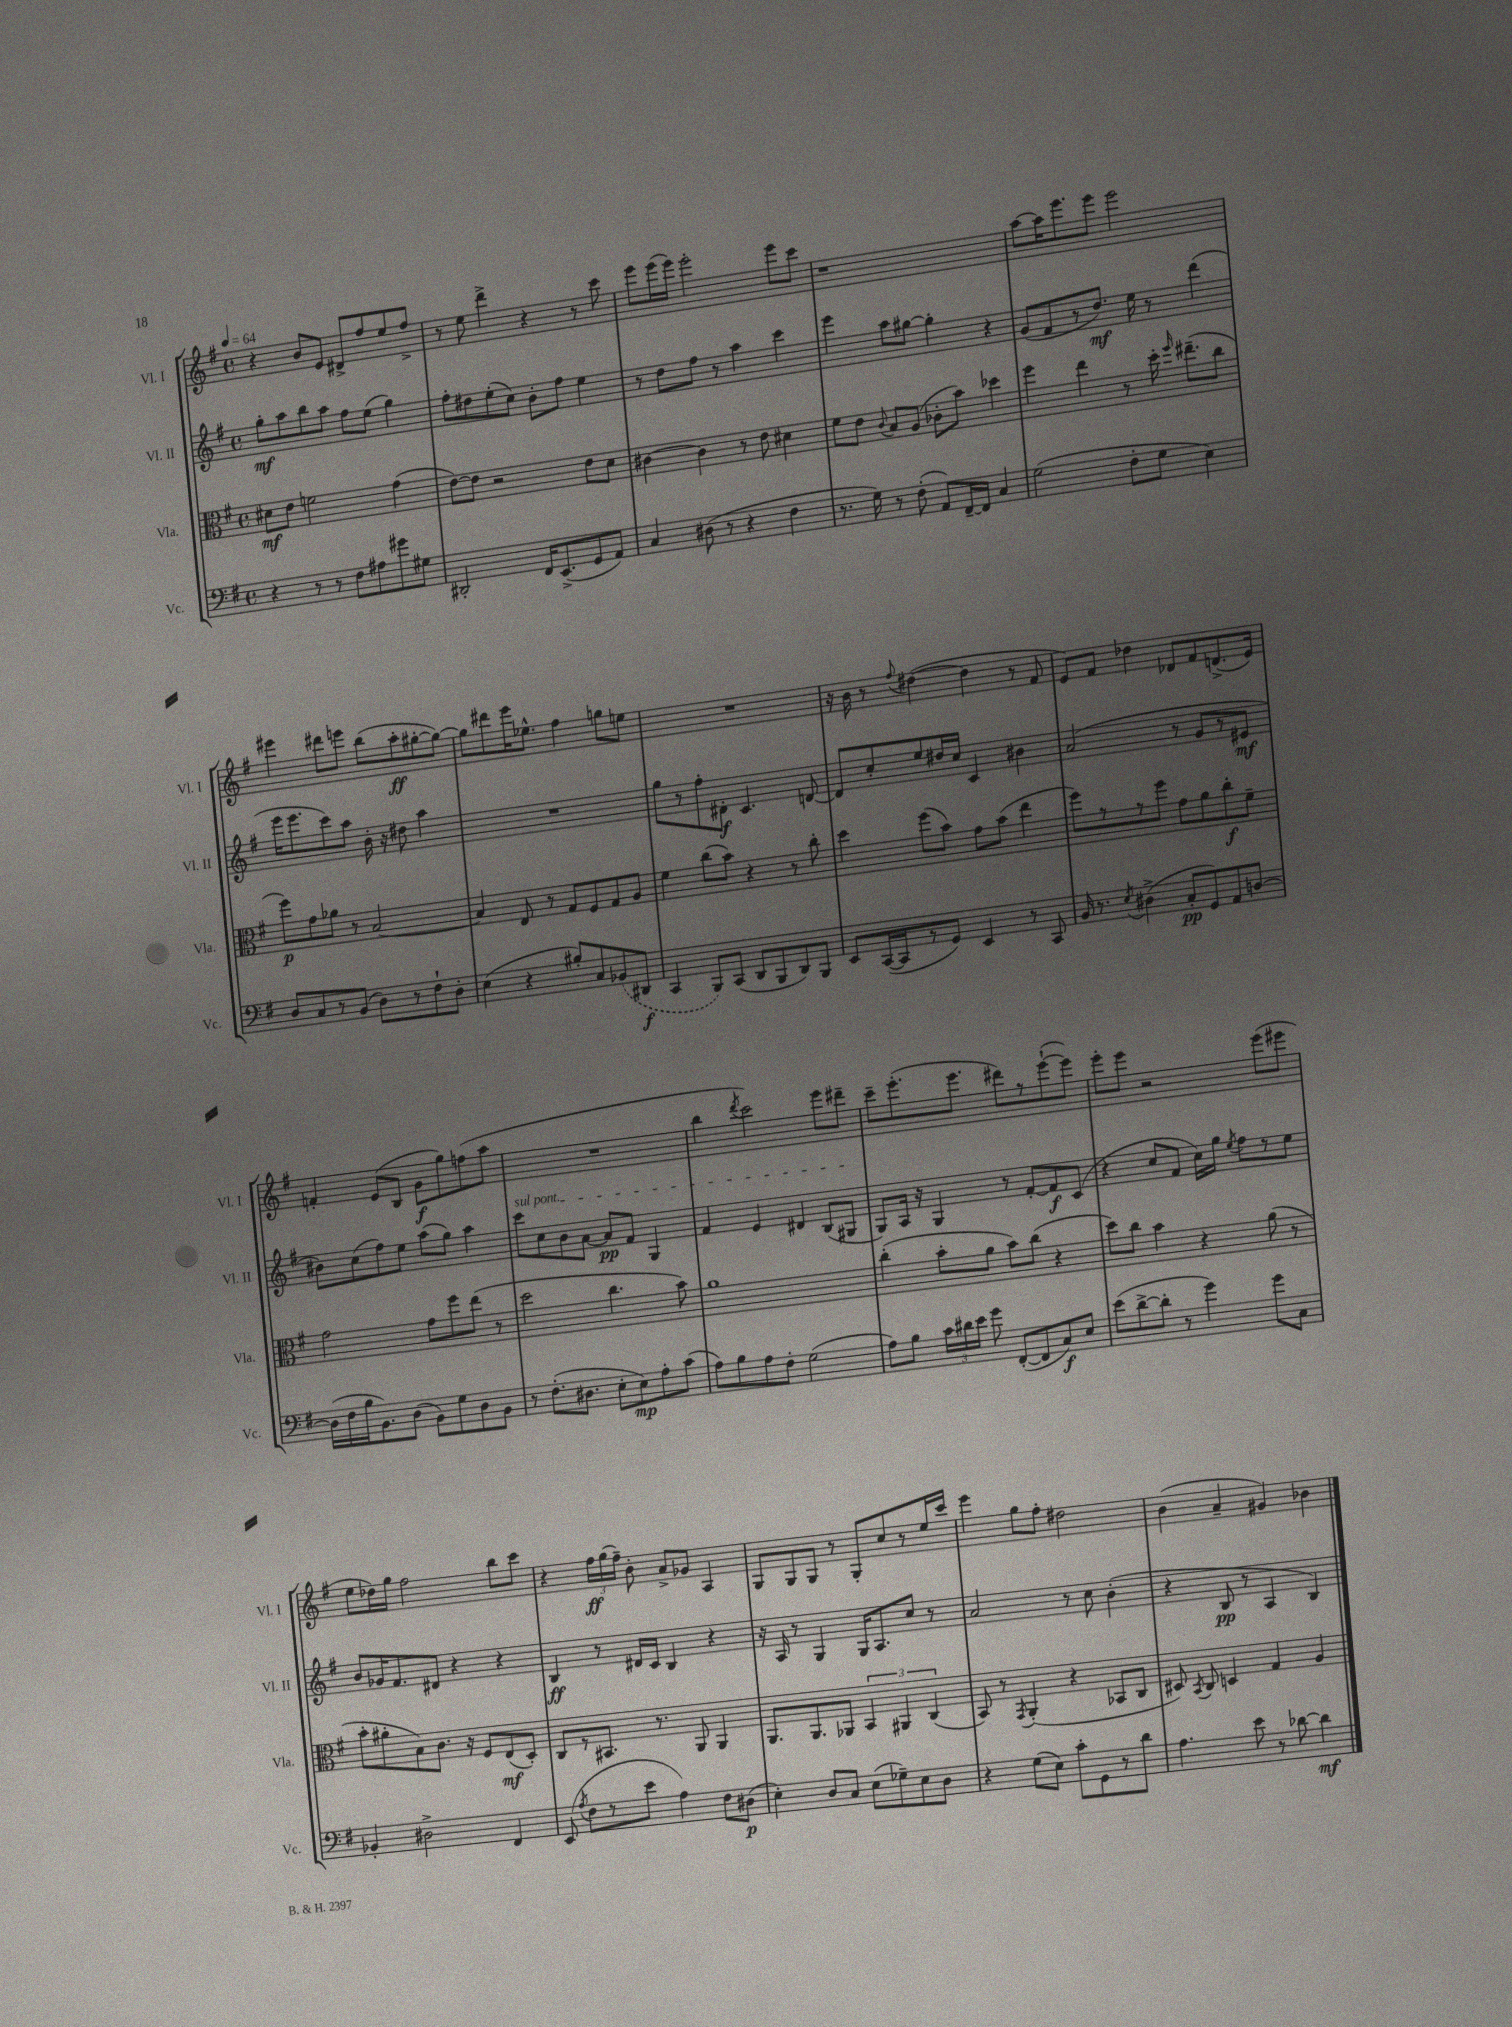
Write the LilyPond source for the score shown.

<<
\new StaffGroup <<
\new Staff = "s0" \with { instrumentName = "Vl. I" shortInstrumentName = "Vl. I" } {
    \clef treble \key g \major \defaultTimeSignature \time 4/4 \tempo 4 = 64
    \autoBeamOff r4 b'8[ e'8] dis'8[-> fis''8 e''8 fis''8]-> |
    r8 e''8 d'''4-> r4 r8 c'''8 |
    e'''8[ e'''16( e'''16]) e'''2-. e'''8[ c'''8] |
    r1 |
    a''8[~ a''16 e'''8. e'''8] e'''2 |
    eis'''4 dis'''8[ e'''8] b''8[( a''8-.\ff gis''8~-. gis''8]~) |
    gis''8[ dis'''8 e'''16 ees''8.]-^ fis''4 g''8[ e''8] |
    R1 |
    r16 b'16 r8 \appoggiatura { fis''8 } dis''4~( dis''4 r8 fis'8 |
    e'8[) fis'8] des''4 des'8[ fis'8 d'8.->( e'16]) |
    f'4-. e'8[( b8] g'8[\f g''8) f''8( a''8] |
    R1 |
    b''4 \acciaccatura { d'''8 } c'''2) e'''8[ dis'''8]-- |
    c'''8[-- e'''8.-.( e'''8.] dis'''8[) r8 e'''8~-!( e'''8]) |
    e'''8[-. e'''8] r2 e'''8[( eis'''8] |
    e''8[ des''16) g''16] fis''2 b''8[ c'''8] |
    r4 \tuplet 3/2 { fis''16[\ff g''16( fis''16]--) } b'8-. a'8[-> ges'8] a4 |
    g8[ g8 g8] r8 g8[-. c''8 r8 e''16 c'''16] |
    e'''4 g''8[ fis''8]-. dis''2 |
    b'4( a'4-- gis'4) bes'4 \bar "|." |
}
\new Staff = "s1" \with { instrumentName = "Vl. II" shortInstrumentName = "Vl. II" } {
    \clef treble \key g \major \defaultTimeSignature \time 4/4
    \autoBeamOff g''8[-.\mf a''8 b''8 a''8] fis''8[ e''8]( g''4) |
    fis''8[-. dis''8 e''8-.( c''8]) b'8[-. fis''8] e''4 |
    r8 d''8[ fis''8] r8 a''4 c'''4 |
    e'''4 a''8[ gis''8]~ gis''4-. r4 |
    g'8[( fis'8 r8 d''8.]\mf) e''16 r8 d'''4( |
    e'''16[ e'''8. c'''8) a''8] b'16-. r16 dis''8 a''4 |
    R1 |
    g''8[ r8 fis''8-. dis'8]-.\f c'4. d'8~ |
    d'8[ c''8-. e''8 dis''16 c''16] c'4 bis'4 |
    a'2( r8 g'8[ r8 eis'8]\mf |
    bis'8[) c''8( fis''8) e''8] a''8[( g''8]) a''4 |
    \once \override TextSpanner.bound-details.left.text = \markup { \italic "sul pont." } c'''8[\startTextSpan c''8 b'8 a'8]~ a'8[\pp fis'8] g4 |
    fis'4 e'4 dis'4 b8[( gis8]\stopTextSpan |
    g8[) a16] r16 g4 r8 fis'8[~-. fis'8\f c'8]( |
    r4 c''8[ fis'8] c''16[) g''16] \acciaccatura { e''8 } fis''8[ r8 e''8] |
    b'8[ ges'16 fis'8. dis'8] r4 r4 |
    b4\ff r8 dis'16[ c'16] b4 r4 |
    r16 a16 r8 g4 g16[ a8. c''8] r8 |
    a'2 r8 c''8 b'4-.( |
    r4 b8\pp r8 a4 b4) \bar "|." |
}
\new Staff = "s2" \with { instrumentName = "Vla." shortInstrumentName = "Vla." } {
    \clef alto \key g \major \defaultTimeSignature \time 4/4
    \autoBeamOff dis'8[\mf e'8] f'2 g'4( |
    e'8[~) e'8] r2 e'8[ d'8] |
    cis'4~ cis'4 r8 e'8 dis'4 |
    fis'8[ e'8] \appoggiatura { c'8 } b8[ a8]( ces'8[-. b'8]) des''4 |
    fis''4 e''4 r8 d''16-. \grace { fis''16 } eis''8.[--( c''8] |
    fis''8[\p) g'8 aes'8] r8 b2~ |
    b4 e8 r8 g8[ fis8 g8 a8] |
    fis'4 c''8[( b'8]) r4 r8 c''8-. |
    d''4 fis''8[( b'8]) g'8[ b'8]( e''4 |
    fis''8[) r8 r8 fis''8] g'8[ a'8 c''8-.\f fis'8]-- |
    g'2 g'8[ fis''8 e''8]( r8 |
    d''2 c''4. b'8) |
    a'1 |
    c''4-.( b'8[-. a'8] b'8[) c''8]( r4 |
    d''8[) c''8] b'4 r4 a'8( r8 |
    b'8[-. ais'8-. b8) c'8.] r16 fis8[ e8\mf( d8]-.) |
    c8[ r8 bis,8.] r8. a,8 a,4 |
    a,8.[ a,8. aes,8] \tuplet 3/2 { b,4 ais,4 c4( } |
    b,8) r8 \acciaccatura { g,8 } a,4-.( r4 bes,8[ c8] |
    dis8) \acciaccatura { b,8 } c8 d4 g4 a4 \bar "|." |
}
\new Staff = "s3" \with { instrumentName = "Vc." shortInstrumentName = "Vc." } {
    \clef bass \key g \major \defaultTimeSignature \time 4/4
    \autoBeamOff r4 r8 r8 fis8[ ais8 gis'8 gis8] |
    dis,2-. fis,16[ e,8.->( g,8 a,8]) |
    c4 dis8( r8 r4 fis4 |
    r8. g16) r8 fis8-.( a,8[) fis,16~-- fis,16] c4 |
    g2( fis8[-. g8] e4) |
    d8[ c8 r8 b,8]( d8[) r8 fis8-! d8]-. |
    e4( r4 bis8[-.) c8 \once \slurDashed bes,8( dis,8]\f |
    c,4 b,,8[) c,8]( d,8[ b,,8 d,8) b,,8] |
    e,8[ c,16~( c,16 r8 g,8]) e,4 r8 c,8 |
    b,16 r8. \acciaccatura { e8 } dis4->( c8[-.\pp g,8) a,8 d8]~ |
    d16[( fis16 b16 b,8.) d8]( b,8[) g8 d8 b,8] |
    r8 fis8.[-.( dis8.] e8[-. e8\mp) a8-. c'8]( |
    a8[) b8 a8 fis8]-. g2( |
    a8[) b8] \tuplet 3/2 { c'16[ dis'16 e'16] } g'8 fis,8[~-.( fis,8 c8\f) e8] |
    e'8[( d'8~-> d'8]-. r8 g'4) g'8[ c8] |
    bes,4-. dis2-> fis,4 |
    e,8( \acciaccatura { a8 } fis8[ r8 e'8] a4) fis8[ dis8]\p( |
    e4-.) d8[ c8] e8[( ges8--) e8 d8] |
    r4 g8[( e8]) c'8[-. g,8 r8 d'8] |
    a4. e'8 r8 des'8~ des'4\mf \bar "|." |
}
>>
>>
\layout { \context { \Score \remove "Bar_number_engraver" } }
